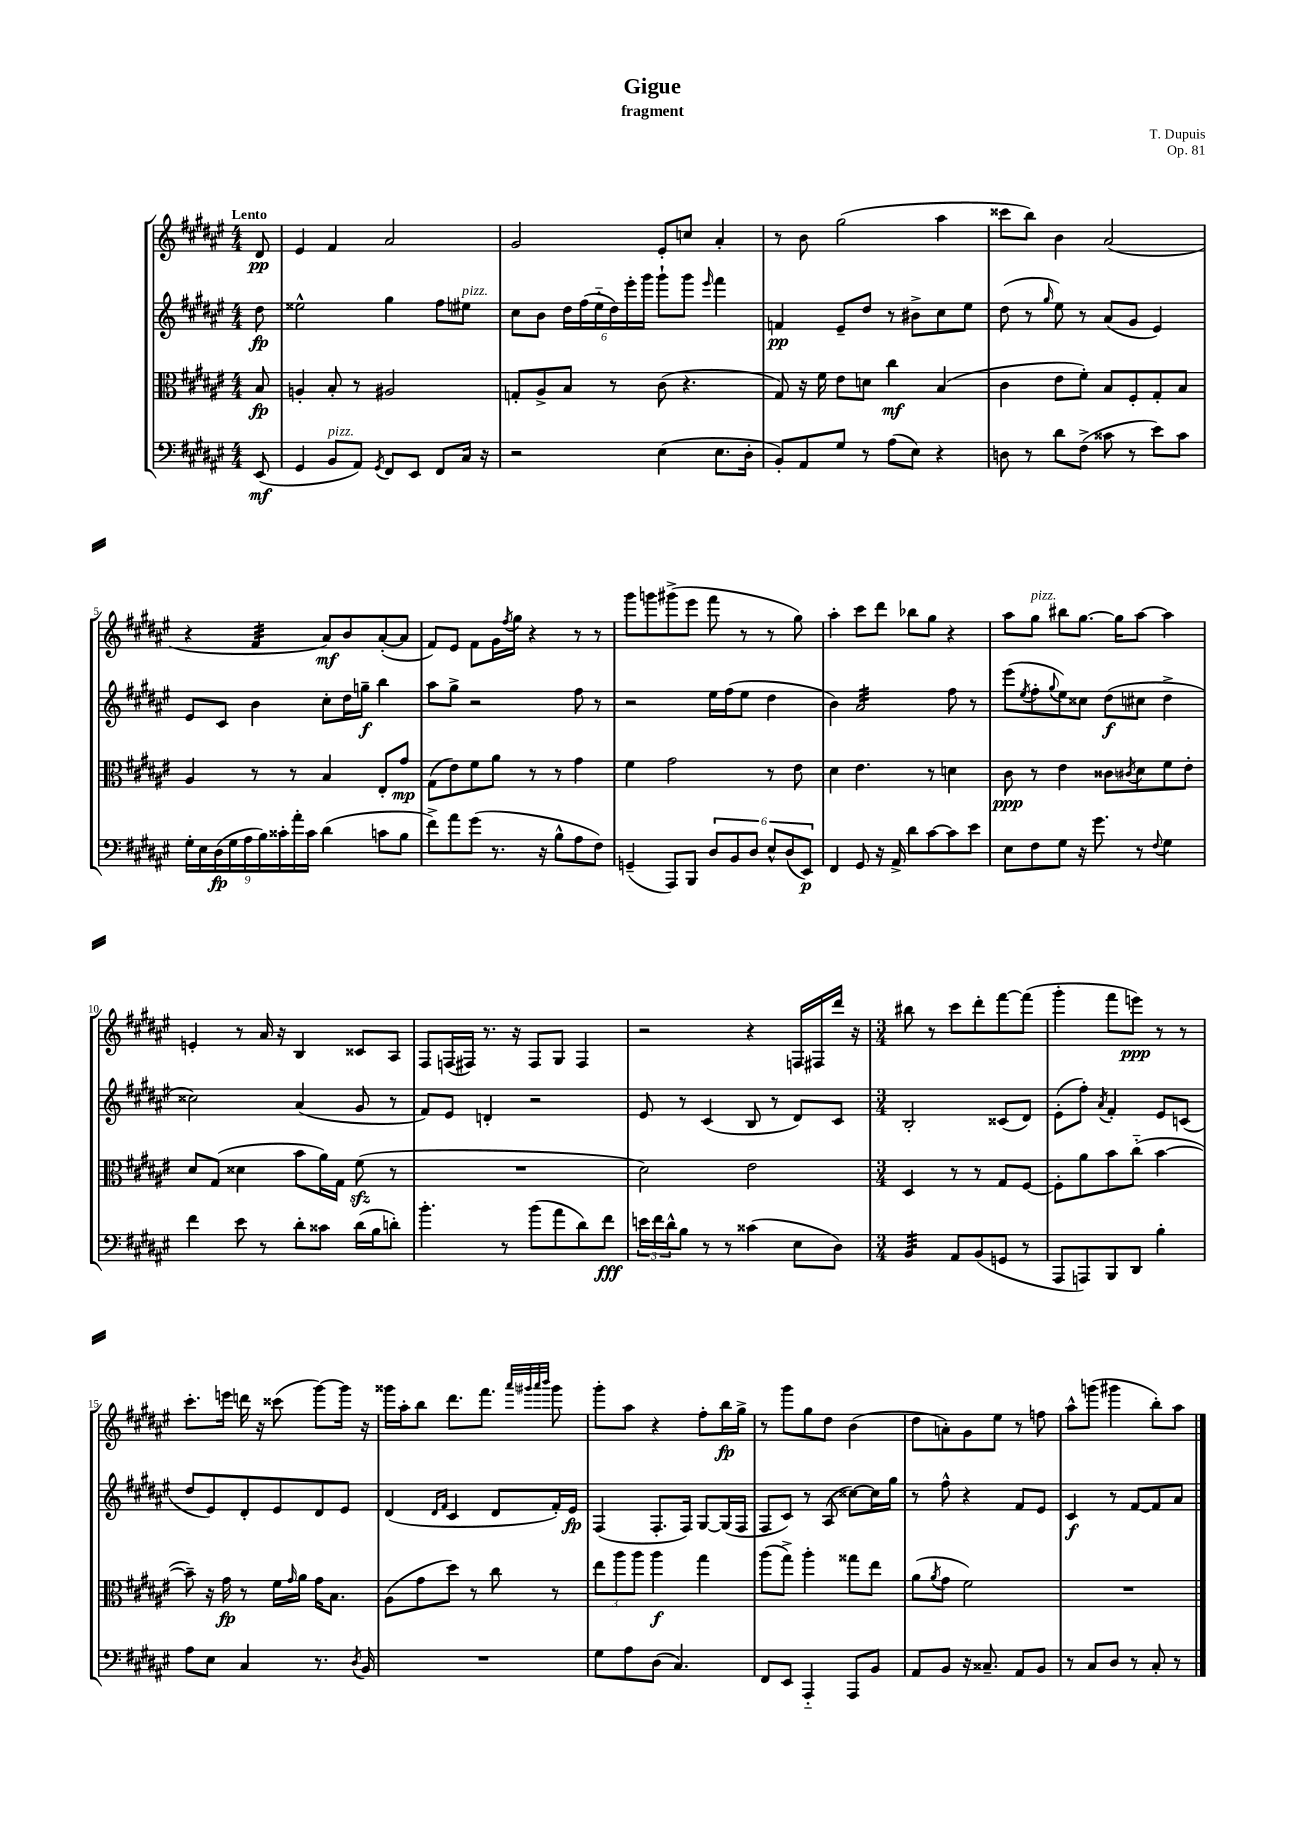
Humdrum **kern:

**kern	**kern	**kern	**kern
*staff4	*staff3	*staff2	*staff1
*clefF4	*clefC3	*clefG2	*clefG2
*k[f#c#g#d#a#e#]	*k[f#c#g#d#a#e#]	*k[f#c#g#d#a#e#]	*k[f#c#g#d#a#e#]
*M4/4	*M4/4	*M4/4	*M4/4
(8EE#	8B	8dd#	8d#
=	=	=	=
4GG#	4A'	2ee##^^	4e#
8BB	8B'	.	4f#
8AA#)	8r	.	.
8qGG#	.	.	.
8FF#	2A#	4gg#	2a#
8EE#	.	.	.
8FF#	.	8ff#	.
16C#	.	8ee#	.
16r	.	.	.
=	=	=	=
2r	8G'	8cc#	2g#
.	8A#^	8b	.
.	8B	24dd#	.
.	.	(24ff#	.
.	.	24ee#'~	.
.	8r	24dd#)	.
.	.	24eee#'	.
.	.	24ggg#	.
(4E#	(8c#	8ggg#`	8e#'
.	4.r	8ggg#	8cc
.	.	16qqeee#	.
8.E#	.	4fff#	4a#'
16D#'	.	.	.
=	=	=	=
8BB')	8G#)	4f	8r
8AA#	16r	.	8b
.	16f#	.	.
8G#	8e#	8e#~	(2gg#
8r	8d	8dd#	.
(8A#	4cc#	8r	.
8E#)	.	8b#^	.
4r	(4B	8cc#	4aa#
.	.	8ee#	.
=	=	=	=
8D	4c#	(8dd#	8ccc##
8r	.	8r	8bb)
.	.	16qqgg#	.
8d#	8e#	8ee#)	4b
(8F#^	8f#')	8r	.
8c##	8B	(8a#	(2a#
8r	8F#'	8g#	.
8e#)	8G#'	4e#)	.
8c##	8B	.	.
=	=	=	=
18G#'	4A#	8e#	4r
18E#	.	.	.
(18D#	.	.	.
.	.	8c#	.
18G#	.	.	.
18A#	.	.	.
.	8r	4b	4f#
18B)	.	.	.
18c##'	.	.	.
.	8r	.	.
18a#'	.	.	.
18c##	.	.	.
(4d#	4B	8cc#'	8a#)
.	.	16dd#	8b
.	.	16gg~	.
8c	8E#'	4bb	([8a#'
8B	8g#	.	8a#]
=	=	=	=
8f#^)	(8G#	8aa#	8f#)
8a#	8e#)	8gg#^	8e#
(8g#	8f#	2r	8f#
8.r	8a#	.	16g#
.	.	.	8qff#
.	.	.	16gg#
.	8r	.	4r
16r	.	.	.
8B^^	8r	.	.
8A#	4g#	8ff#	8r
8F#)	.	8r	8r
=	=	=	=
(4GG~	4f#	2r	8ggg#
.	.	.	8ggg
8AAA#)	2g#	.	(8ggg#^
8BBB	.	.	8eee#
12D#	.	16ee#	8fff#
.	.	(16ff#	.
12BB	.	.	.
.	.	8ee#	8r
12D#	.	.	.
12E#^^	8r	4dd#	8r
(12D#	.	.	.
.	8e#	.	8gg#)
12EE#)	.	.	.
=	=	=	=
4FF#	4d#	4b)	4aa#'
8GG#	4.e#	2a#	8ccc#
16r	.	.	8ddd#
16AA#^	.	.	.
8d#	.	.	8bb-
[8c#	8r	.	8gg#
8c#]	4d	8ff#	4r
8e#	.	8r	.
=	=	=	=
8E#	8c#	(8eee#	8aa#
.	.	8qee#	.
8F#	8r	8ff#'	8gg#
.	.	8qqgg#	.
8G#	4e#	8ee#)	8bb#
16r	.	8cc##	[8.gg#
8.g#	.	.	.
.	8c##	(8dd#	.
.	.	.	16gg#]
.	8qc#	.	.
8r	8d#	8cc#	[8aa#
8qqF#	.	.	.
4G#	8f#	4dd#^	4aa#]
.	8e#'	.	.
=	=	=	=
4f#	8d#	2cc##)	4e'
.	(8G#	.	.
8e#	4d##	.	8r
8r	.	.	16a#
.	.	.	16r
8d#'	8b	(4a#	4B
8c##	16a#)	.	.
.	16G#	.	.
(16d#	(8f#	8g#	8c##
16B	.	.	.
8d')	8r	8r	8A#
=	=	=	=
4.b'	1r	8f#)	8F#
.	.	8e#	(16F
.	.	.	16F#)
.	.	4d'	8.r
8r	.	.	.
.	.	.	16r
(8b	.	2r	8F#
8a#	.	.	8G#
8d#)	.	.	4F#
8f#	.	.	.
=	=	=	=
24e	2d#)	8e#	2r
24f#	.	.	.
24d#^^	.	.	.
8B	.	8r	.
8r	.	(4c#	.
8r	.	.	.
(4c##	2e#	8B	4r
.	.	8r	.
8E#	.	8d#)	16F
.	.	.	16F#
8D#)	.	8c#	16ddd#
.	.	.	16r
=	=	=	=
*M3/4	*M3/4	*M3/4	*M3/4
4BB	4D#	2B'	8bb#
.	.	.	8r
8AA#	8r	.	8ccc#
(8BB	8r	.	8ddd#'
8GG	8G#	(8c##	[8fff#
8r	[8F#	8d#)	(8fff#]
=	=	=	=
8AAA#	8F#']	(8e#'	4ggg#'
8AAA)	8a#	8ff#')	.
.	.	8qa#	.
8BBB	8b	4f#'	8fff#
8DD#	(8cc#'~	.	8eee)
4B'	[4b	8e#	8r
.	.	(8c	8r
=	=	=	=
8A#	8b~])	8dd#	8.ccc#'
8E#	16r	8e#)	.
.	16g#	.	16eee
4C#	8r	8d#'	16ddd
.	.	.	16r
.	16f#	8e#	(8ccc##
.	16qqg#	.	.
.	16a#	.	.
8.r	16g#	8d#	[8ggg#)
.	8.B	.	.
.	.	8e#	16ggg#]
8qD#	.	.	.
16BB	.	.	16r
=	=	=	=
2.r	(8A#	(4d#	16ggg##
.	.	.	16aa#'
.	8g#	.	8bb
.	.	16qqd#	.
.	.	16qqf#	.
.	8dd#)	4c#	8.ddd#
.	8r	.	.
.	.	.	8.fff#
.	8cc#	8d#	.
.	.	.	32qqaaa#
.	.	.	32qqggg#
.	.	.	32qqaaa#
.	.	.	32qqbbb
.	8r	16f#')	8ggg#
.	.	16e#	.
=	=	=	=
8G#	12ee#	(4F#	8ggg#'
.	12aa#	.	.
8A#	.	.	8aa#
.	12aa#	.	.
(8D#	4aa#	8.F#'	4r
4.C#)	.	.	.
.	.	16F#)	.
.	4gg#	[8G#	8ff#'
.	.	(16G#]	16bb
.	.	16F#	16gg#^
=	=	=	=
8FF#	(8aa#	8F#	8r
8EE#	8gg#^)	8c#)	8ggg#
4AAA#'~	4aa#'	8r	8gg#
.	.	(8A#	8dd#
8AAA#	8gg##	[8cc##)	(4b
8BB	8ee#	16cc##]	.
.	.	16gg#	.
=	=	=	=
8AA#	(8a#	8r	8dd#
.	8qa#	.	.
8BB	8g#	8ff#^^	8a')
16r	2f#)	4r	8g#
8.C##~	.	.	.
.	.	.	8ee#
8AA#	.	8f#	8r
8BB	.	8e#	8ff
=	=	=	=
8r	2.r	4c#	8aa#^^
8C#	.	.	(8ggg
8D#	.	8r	4ggg#
8r	.	[8f#	.
8C#'	.	8f#]	8bb')
8r	.	8a#	8aa#
==	==	==	==
*-	*-	*-	*-
